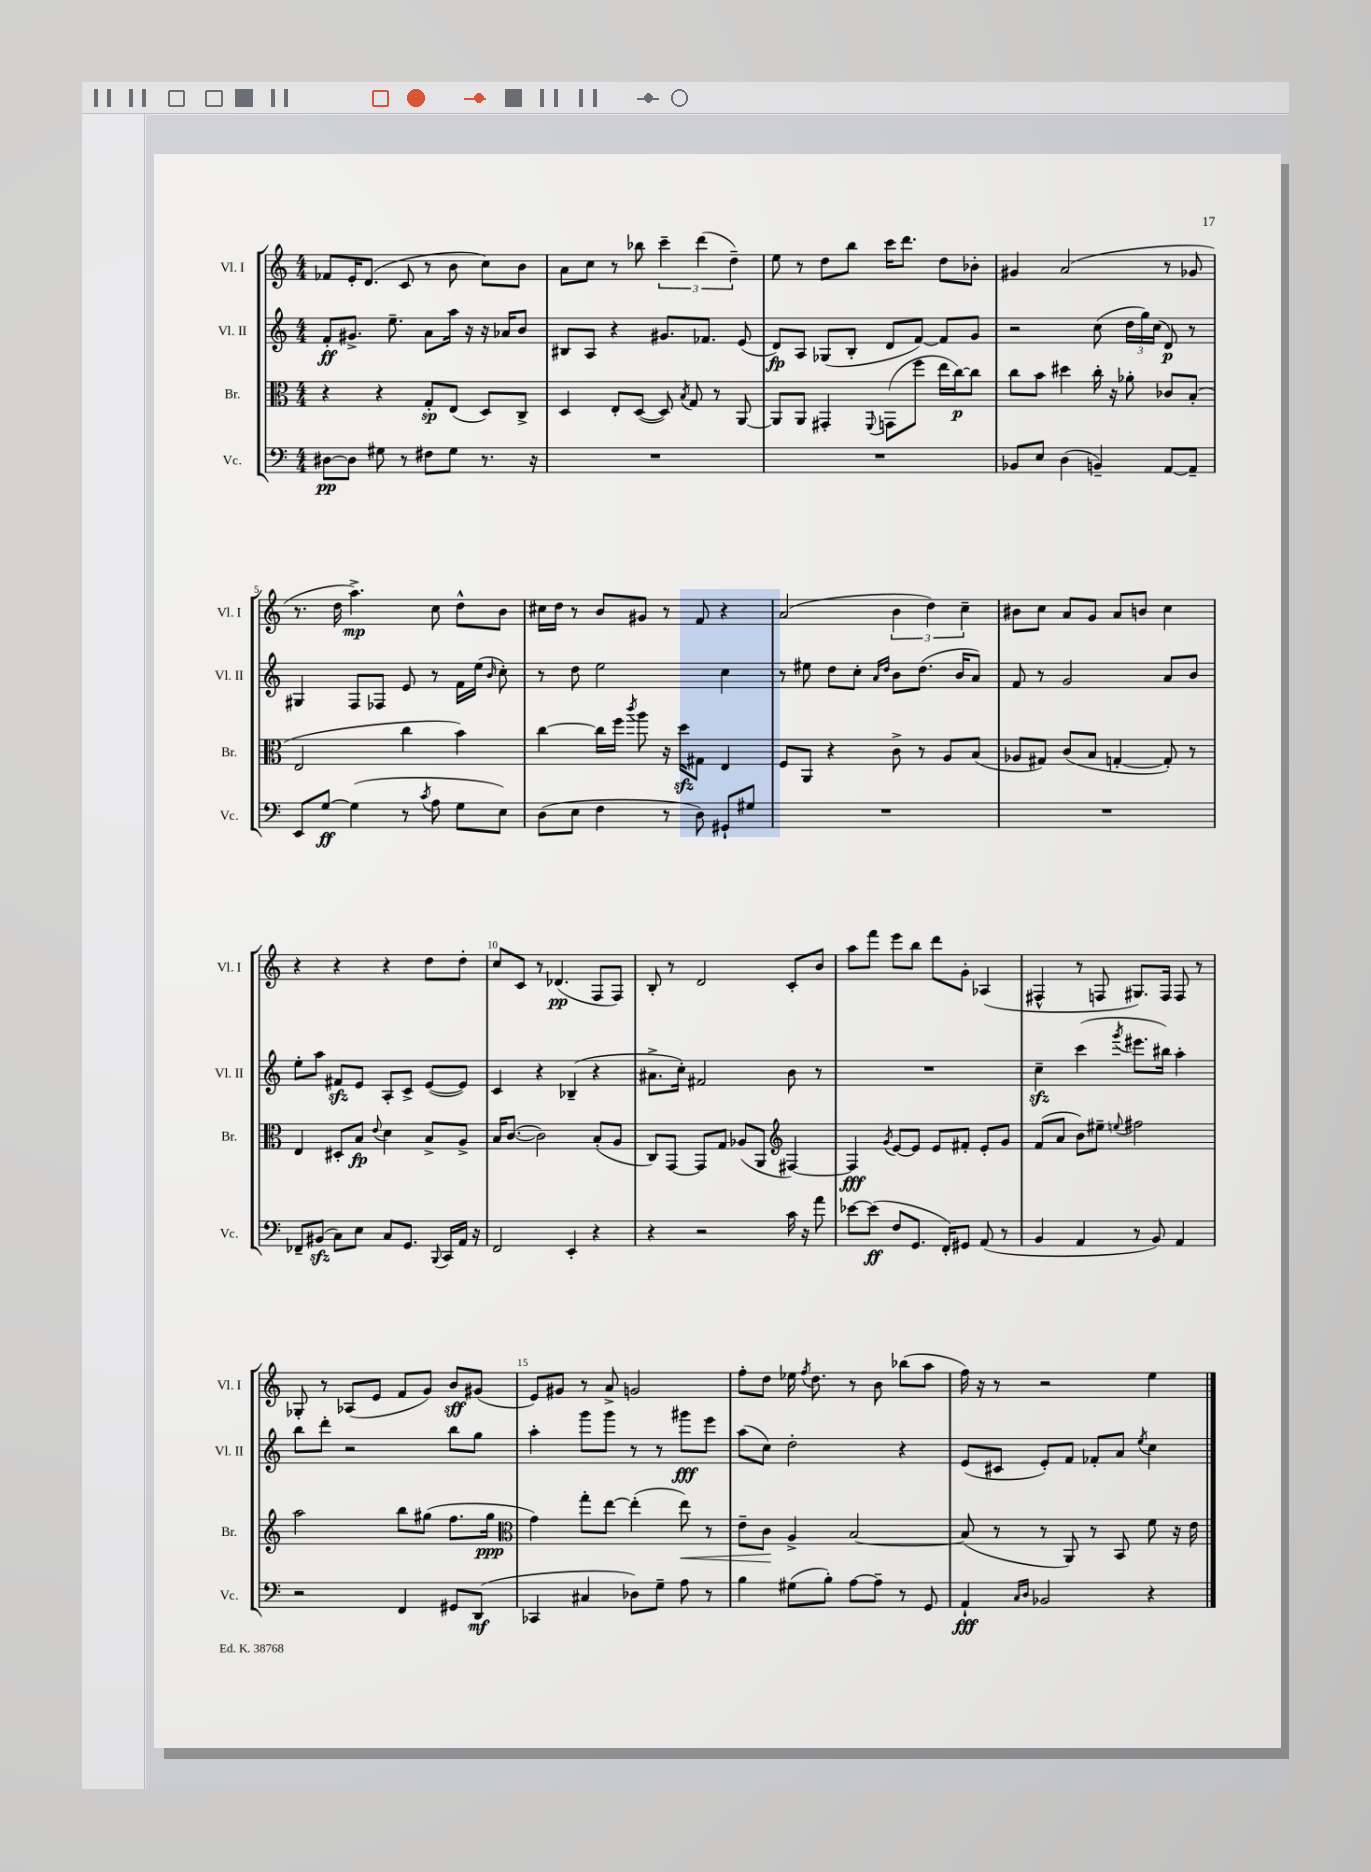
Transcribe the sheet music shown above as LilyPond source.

<<
\new StaffGroup <<
\new Staff = "s0" \with { instrumentName = "Vl. I" shortInstrumentName = "Vl. I" } {
    \clef treble \key c \major \numericTimeSignature \time 4/4
    \autoBeamOff fes'8[ e'16-. d'8.]( c'8 r8 b'8 c''8[) b'8] |
    a'8[ c''8] r8 bes''8 \tuplet 3/2 { c'''4-- d'''4( d''4--) } |
    e''8 r8 d''8[ b''8] c'''16[ d'''8.] d''8[ bes'8]-. |
    gis'4 a'2( r8 ges'8 |
    r8. d''16 a''4.->\mp) c''8 d''8[-^ b'8] |
    cis''16[ d''16] r8 b'8[ gis'8] r8 f'8 r4 |
    a'2( \tuplet 3/2 { b'4 d''4) c''4-- } |
    bis'8[ c''8] a'8[ g'8] a'8[ b'8] c''4 |
    r4 r4 r4 d''8[ d''8]-. |
    c''8[ c'8] r8 des'4.\pp( f8[ f8]) |
    b8-. r8 d'2 c'8[-. b'8] |
    a''8[ f'''8] e'''8[ b''8] d'''8[ g'8]-. aes4( |
    fis4-^ r8 f8 gis8.[) f16] f8 r8 |
    ges8-. r8 aes8[( e'8] f'8[ g'8]) b'8[\sff gis'8]( |
    e'8[) gis'8] r8 a'8-> g'2 |
    f''8[-. d''8] ees''16 \acciaccatura { f''8 } d''8. r8 b'8 bes''8[( a''8] |
    f''16) r16 r8 r2 e''4 \bar "|." |
}
\new Staff = "s1" \with { instrumentName = "Vl. II" shortInstrumentName = "Vl. II" } {
    \clef treble \key c \major \numericTimeSignature \time 4/4
    \autoBeamOff f'8[-.\ff gis'8.]-> e''8.-- a'8[ a''16] r16 r16 aes'16[ b'8] |
    bis8[ a8] r4 gis'8.[ fes'8.] e'8( |
    d'8[\fp) a8] ges8[( b8]-. d'8[ f'8]~) f'8[ g'8] |
    r2 c''8( \tuplet 3/2 { d''16[ g''16) c''16]( } d'8\p) r8 |
    gis4 f8[ fes8] e'8 r8 f'16[ e''16]( \grace { b'16 } c''8-.) |
    r8 d''8 e''2 c''4 |
    r8 eis''8 d''8[ c''8]-. \grace { a'16[ d''16] } b'8[ d''8.]( b'16[ a'8]) |
    f'8 r8 g'2 a'8[ b'8] |
    e''8[-. a''8] fis'8[\sfz e'8] a8[-. c'8]-> e'8[~( e'8]) |
    c'4 r4 bes4--( r4 |
    ais'8.[-> c''16]-.) fis'2 b'8 r8 |
    R1 |
    c''4--\sfz c'''4( \acciaccatura { g'''8 } eis'''8.[ bis''16]) a''4-. |
    b''8[ d'''8]-. r2 b''8[ g''8] |
    a''4-. g'''8[ g'''8] r8 r8 gis'''8[\fff e'''8] |
    a''8[( c''8]) d''2-. r4 |
    e'8[( cis'8] e'8[-.) f'8] fes'8[-. a'8] \acciaccatura { e''8 } c''4 \bar "|." |
}
\new Staff = "s2" \with { instrumentName = "Br." shortInstrumentName = "Br." } {
    \clef alto \key c \major \numericTimeSignature \time 4/4
    \autoBeamOff r4 r4 g8[-.\sp e8]( d8[) c8]-> |
    d4 e8[-. d8]~( d8) \acciaccatura { b8 } g8 r8 a,8~ |
    a,8[ a,8] gis,4-. \appoggiatura { f,8 } g,8[( f''8] e''16[ c''16~\p) c''8] |
    c''8[ b'8] dis''4 c''16-. r16 aes'8-. ces'8[ b8]-.( |
    e2 c''4 b'4) |
    c''4~ c''16[ f''16] \acciaccatura { c'''8 } a''8 r16 d''16[\sfz gis8] e4 |
    f8[ a,8] r4 c'8-> r8 a8[ b8]( |
    aes8[ gis8]) c'8[( b8] g4~-. g8-.) r8 |
    e4 dis8[-. b8]\fp \appoggiatura { e'8 } d'4 b8[-> a8]-> |
    b16[ c'8.]~( c'2) b8[-.( a8] |
    c8[) g,8]~ g,8[ g8] aes8[( a,8] \clef treble fis4~) |
    fis4\fff \acciaccatura { g'8 } e'8[~ e'8] e'8[ fis'8]-. e'8[-. g'8] |
    f'8[( a'8] b'8[) eis''8]-- \appoggiatura { e''8 } fis''2 |
    a''2 b''8[ gis''8]( f''8.[ gis''16]\ppp |
    \clef alto g'4) g''8[-. e''8]~ e''4-.( e''8\<) r8 |
    e'8[-- c'8]\! a4-> b2~ |
    b8( r8 r8 a,8) r8 b,8 f'8 r16 e'16 \bar "|." |
}
\new Staff = "s3" \with { instrumentName = "Vc." shortInstrumentName = "Vc." } {
    \clef bass \key c \major \numericTimeSignature \time 4/4
    \autoBeamOff dis8[~\pp dis8] gis8 r8 fis8[ gis8] r8. r16 |
    R1 |
    R1 |
    bes,8[ e8] d4( b,4--) a,8[~ a,8]-- |
    e,8[ g8]~\ff g4( r8 \acciaccatura { c'8 } a8 g8[ e8]) |
    d8[( e8] f4 r8 d8) gis,8[-! gis8] |
    R1 |
    R1 |
    fes,8[-- bis,8]\sfz( c8[) e8] c8[ g,8.] \appoggiatura { b,,8 } c,16[ a,16] r16 |
    f,2 e,4-. r4 |
    r4 r2 c'16 r16 a'8 |
    ees'8[~ ees'8]\ff( f8[ g,8.] f,16[-.) gis,8] a,8( r8 |
    b,4 a,4 r8 b,8) a,4 |
    r2 f,4 gis,8[ d,8]\mf( |
    ces,4 cis4 des8[) g8]-- a8 r8 |
    b4 gis8[( b8]-.) a8[~ a8]-- r8 g,8 |
    a,4-!\fff \grace { c16[ d16] } bes,2 r4 \bar "|." |
}
>>
>>
\layout { \context { \Score \override BarNumber.break-visibility = ##(#f #t #t) barNumberVisibility = #(every-nth-bar-number-visible 5) } }
